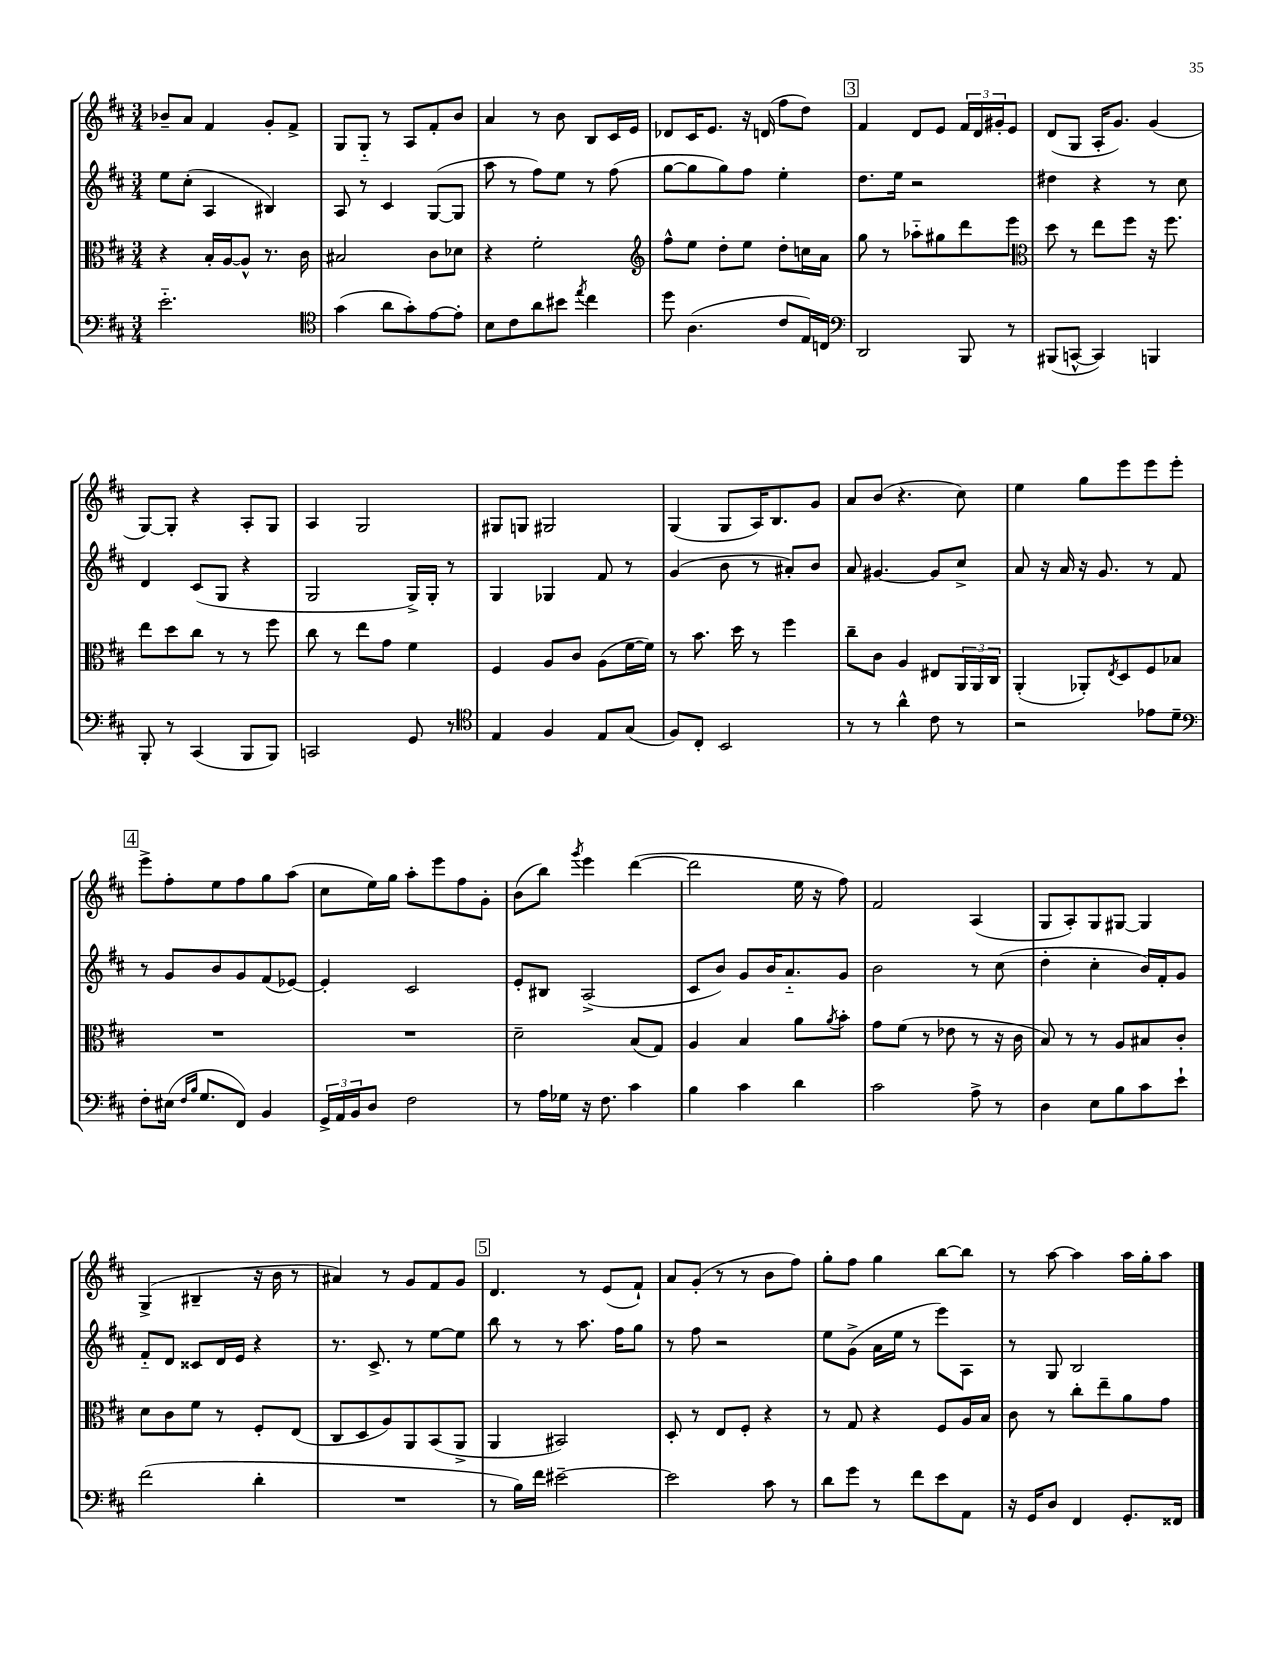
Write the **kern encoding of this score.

**kern	**kern	**kern	**kern
*staff4	*staff3	*staff2	*staff1
*clefF4	*clefC3	*clefG2	*clefG2
*k[f#c#]	*k[f#c#]	*k[f#c#]	*k[f#c#]
*M3/4	*M3/4	*M3/4	*M3/4
2.e'~\	4r	8ee\L	8b-~/L
.	.	(8cc#'\J	8a/J
.	16B'/LL	4A/	4f#/
.	[16A/J	.	.
.	8A^^/]J	.	.
.	8.r	4B#/)	8g'/L
.	.	.	8f#^/J
.	16c#\	.	.
=	=	=	=
*clefC4	*	*	*
(4g\	2B#/	8A/	8G/L
.	.	8r	8G'~/J
8a\L	.	4c#/	8r
8g'\)	.	.	8A/L
[8e\	8c#\L	([8G/L	8f#'/
8e'\]J	8d-\J	8G/]J	8b/J
=	=	=	=
8B\L	4r	8aa\	4a/
8c#\	.	8r	.
8a\	2f#'\	8ff#\L)	8r
8b#\J	.	8ee\J	8b\
8qee/	.	.	.
4cc#\	.	8r	8B/L
.	.	(8ff#\	16c#/L
.	.	.	16e/JJ
=	=	=	=
*	*clefG2	*	*
8dd\	8ff#^^\L	[8gg\L	8d-/L
(4.A\	8ee\J	8gg\]	16c#/K
.	.	.	8.e/J
.	8dd'\L	8gg\)	.
.	8ee\J	8ff#\J	16r
.	.	.	(16d/
8c#/L	8dd'\L	4ee'\	8ff#\L
16E/L)	16cc\L	.	8dd\J)
16C/JJ	16a\JJ	.	.
=	=	=	=
*clefF4	*	*	*
2DD/	8gg\	8.dd\L	4f#/
.	8r	.	.
.	.	16ee\Jk	.
.	8aa-'~\L	2r	8d/L
.	8gg#\	.	8e/J
8BBB/	8ddd\	.	24f#/LL
.	.	.	24d/
.	.	.	24g#'/J
8r	8eee\J	.	8e/J
=	=	=	=
*	*clefC3	*	*
(8BBB#/L	8dd\	4dd#\	(8d/L
[8CC^^/J	8r	.	8G/J
4CC/])	8ee\L	4r	16A'/LK
.	.	.	8.g/J)
.	8ff#\J	.	.
4BBB/	16r	8r	(4g/
.	8.ff#\	.	.
.	.	8cc#\	.
=	=	=	=
8BBB'/	8ee\L	4d/	[8G/L)
8r	8dd\	.	8G'/]J
(4CC#/	8cc#\J	(8c#/L	4r
.	8r	8G/J	.
8BBB/L	8r	4r	8A'/L
8BBB/J)	8ff#\	.	8G/J
=	=	=	=
2CC/	8cc#\	2G/	4A/
.	8r	.	.
.	8ee\L	.	2G/
.	8g\J	.	.
8GG/	4f#\	16G^/LL)	.
.	.	16G'/JJ	.
8r	.	8r	.
=	=	=	=
*clefC4	*	*	*
4E/	4F#/	4G/	8G#/L
.	.	.	8G/J
4F#/	8A/L	4G-/	2G#/
.	8c#/J	.	.
8E/L	(8A\L	8f#/	.
(8G/J	[16f#\L	8r	.
.	16f#\]JJ)	.	.
=	=	=	=
8F#/L)	8r	(4g/	(4G/
8C#'/J	8.b\	.	.
2BB/	.	8b\	8G/L
.	16dd\	.	.
.	8r	8r	16A/K)
.	.	.	8.B/
.	4ff#\	8a#'/L)	.
.	.	8b/J	8g/J
=	=	=	=
8r	8cc#~\L	8a/	8a/L
8r	8c#\J	[4.g#/	(8b/J
4a^^\	4A/	.	4.r
8c#\	8E#/L	8g#/]L	.
8r	24AA/L	8cc#^/J	8cc#\)
.	24AA/	.	.
.	24C#/JJ	.	.
=	=	=	=
2r	(4AA'/	8a/	4ee\
.	.	16r	.
.	.	16a/	.
.	8AA-'/L)	16r	8gg\L
.	.	8.g/	.
.	8qE/	.	.
.	8D/	.	8eee\
8e-\L	8F#/	8r	8eee\
8d~\J	8B-/J	8f#/	8eee'\J
=	=	=	=
*clefF4	*	*	*
8F#'\L	2.r	8r	8eee^\L
(16E#\Jk	.	8g/L	8ff#'\
16qqF#/LL	.	.	.
16qqB/JJ	.	.	.
8.G/L	.	.	.
.	.	8b/	8ee\
8FF#/J)	.	8g/	8ff#\
4BB/	.	(8f#/	8gg\
.	.	[8e-/J)	(8aa\J
=	=	=	=
24GG^/LL	2.r	4e-'/]	8cc#\L
24AA/	.	.	.
24BB/J	.	.	.
8D/J	.	.	16ee\L)
.	.	.	16gg\JJ
2F#\	.	2c#/	8aa'\L
.	.	.	8eee\
.	.	.	8ff#\
.	.	.	8g'\J
=	=	=	=
8r	2d~\	8e'/L	(8b\L
16A\LL	.	8B#/J	8bb\J)
16G-\JJ	.	.	.
.	.	.	8qggg/
16r	.	(2A^/	4eee\
8.F#\	.	.	.
4c#\	(8B/L	.	([4ddd\
.	8G/J)	.	.
=	=	=	=
4B\	4A/	8c#/L	2ddd\]
.	.	8b/J)	.
4c#\	4B/	8g/L	.
.	.	16b/K	.
.	.	8.a'~/	.
4d\	8a\L	.	16ee\
.	.	.	16r
.	8qa/	.	.
.	8b'\J	8g/J	8ff#\)
=	=	=	=
2c#\	8g\L	2b\	2f#/
.	(8f#\J	.	.
.	8r	.	.
.	8e-\	.	.
8A^\	8r	8r	(4A/
8r	16r	(8cc#\	.
.	16c#\	.	.
=	=	=	=
4D\	8B/)	4dd'\	8G/L
.	8r	.	8A'/)
8E\L	8r	4cc#'\	8G/
8B\	8A/L	.	[8G#/J
8c#\	8B#/	16b/LL)	4G#/]
.	.	16f#'/J	.
8e`\J	8c#'/J	8g/J	.
=	=	=	=
(2f#\	8d\L	8f#'~/L	(4G^/
.	8c#\	8d/J	.
.	8f#\J	8c##/L	4B#~/
.	8r	16d/L	.
.	.	16e/JJ	.
4d'\	8F#'/L	4r	16r
.	.	.	16b\
.	(8E/J	.	8r
=	=	=	=
2.r	8C#/L	8.r	4a#/)
.	8D/	.	.
.	.	8.c#^/	.
.	8A/)	.	8r
.	8AA/	8r	8g/L
.	(8BB/	[8ee\L	8f#/
.	8AA^/J	8ee\]J	8g/J
=	=	=	=
8r	4AA/	8bb\	4.d/
16B\LL)	.	8r	.
16f#\JJ	.	.	.
[2e#~\	2BB#/)	8r	.
.	.	8.aa\	8r
.	.	.	(8e/L
.	.	16ff#\LK	.
.	.	8gg\J	8f#`/J)
=	=	=	=
2e#\]	8D'/	8r	8a/L
.	8r	8ff#\	(8g'/J
.	8E/L	2r	8r
.	8F#'/J	.	8r
8c#\	4r	.	8b\L
8r	.	.	8ff#\J)
=	=	=	=
8d\L	8r	8ee\L	8gg'\L
8g\J	8G/	(8g^\J	8ff#\J
8r	4r	16a\LL	4gg\
.	.	16ee\JJ	.
8f#\L	.	8r	.
8e\	8F#/L	8eee\L)	[8bb\L
8AA\J	16A/L	8A\J	8bb\]J
.	16B/JJ	.	.
=	=	=	=
16r	8c#\	8r	8r
16GG/LK	.	.	.
8D/J	8r	8G/	[8aa\
4FF#/	8cc#'\L	2B/	4aa\]
.	8ee~\	.	.
8.GG'/L	8a\	.	16aa\LL
.	.	.	16gg'\J
.	8g\J	.	8aa\J
16FF##/Jk	.	.	.
==	==	==	==
*-	*-	*-	*-
